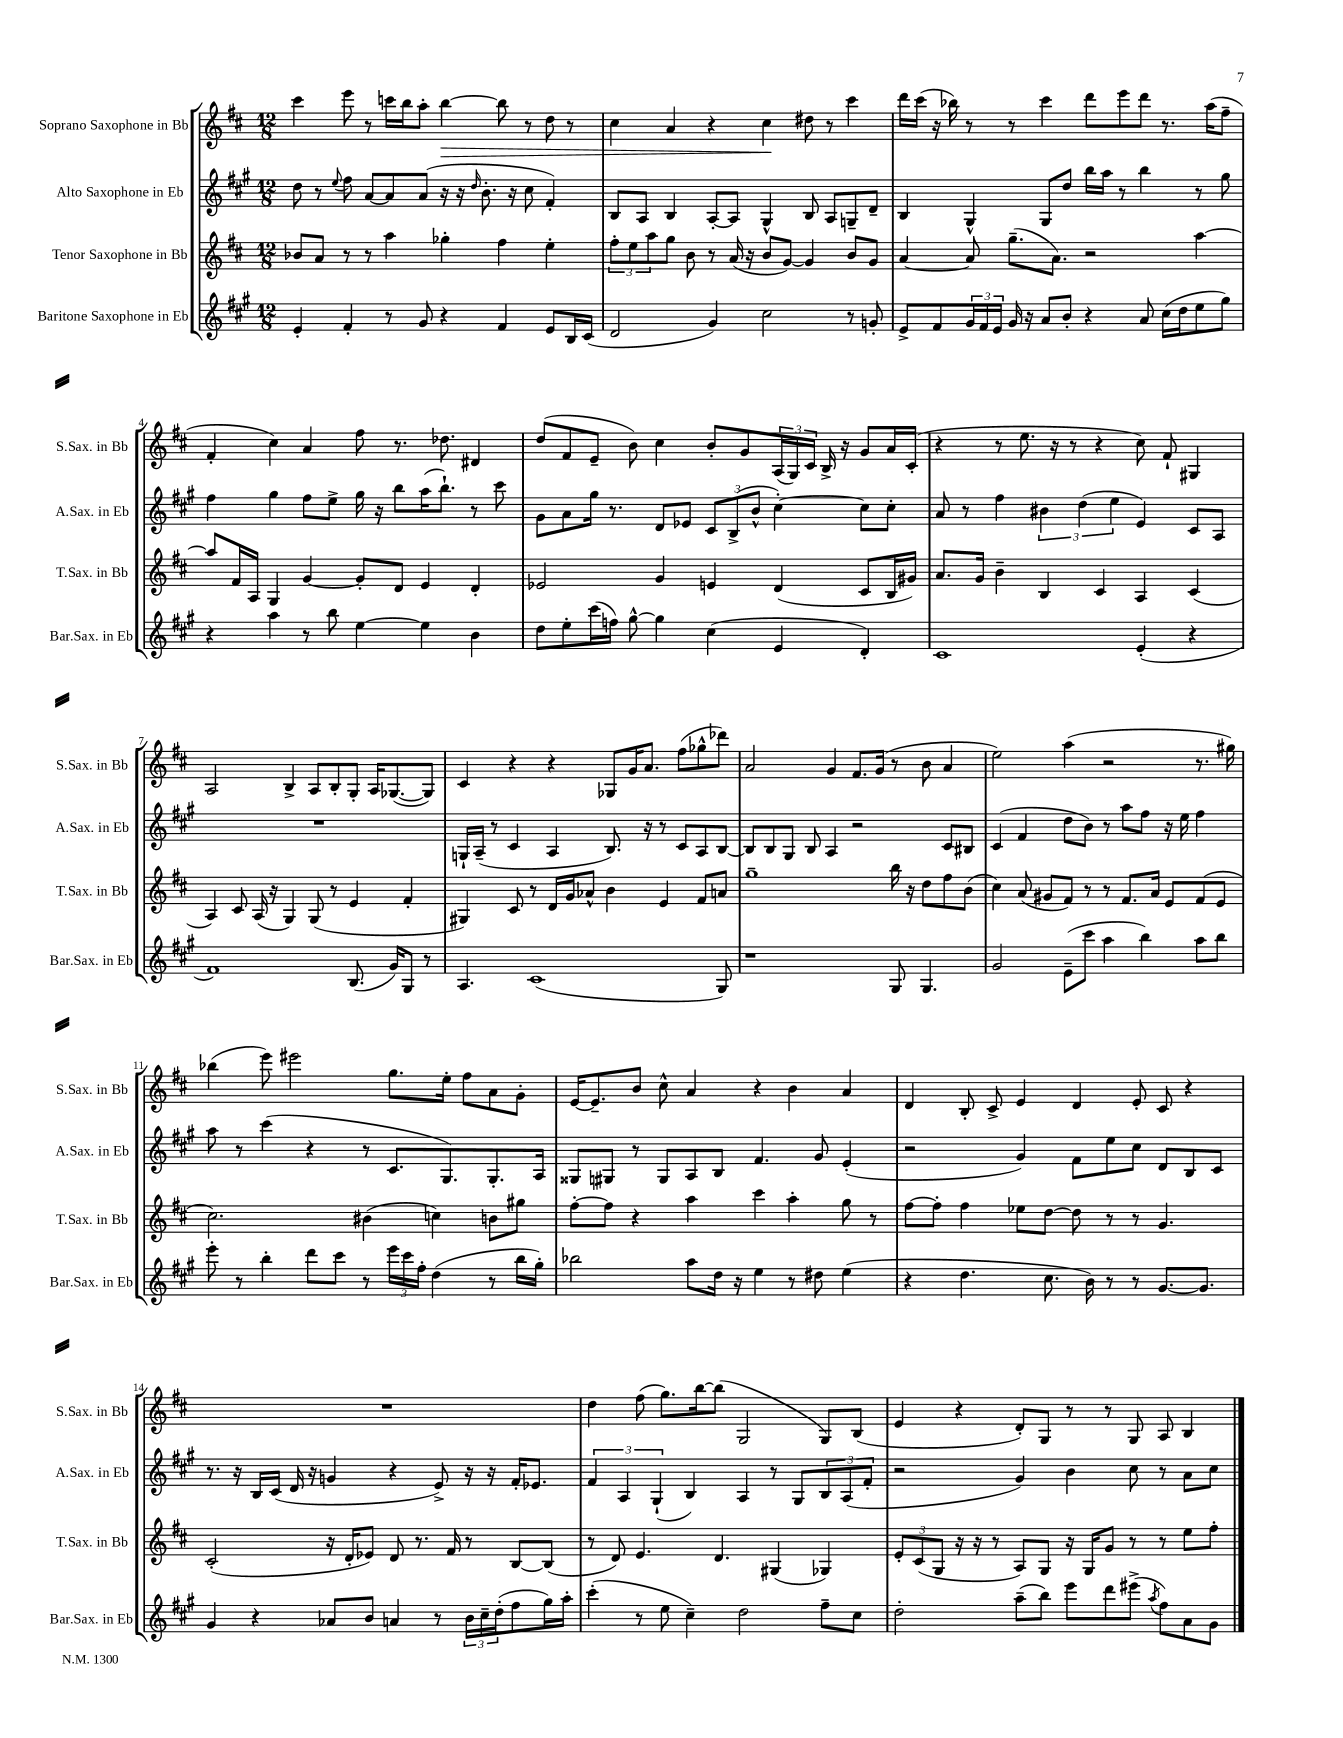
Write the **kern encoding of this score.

**kern	**kern	**kern	**kern
*staff4	*staff3	*staff2	*staff1
*clefG2	*clefG2	*clefG2	*clefG2
*k[f#c#g#]	*k[f#c#]	*k[f#c#g#]	*k[f#c#]
*M12/8	*M12/8	*M12/8	*M12/8
4e'	8b-	8dd	4ccc#
.	8a	8r	.
.	.	8qqee	.
4f#'	8r	8ff#	8eee
.	8r	[8a	8r
8r	4aa	8a]	16ccc
.	.	.	16bb
8g#	.	(8a	8aa'
4r	4gg-'	16r	[4bb
.	.	16r	.
.	.	16qqdd	.
.	.	8.b'	.
4f#	4ff#	.	8bb]
.	.	16r	.
.	.	8cc#	8r
8e	4ee'	4f#')	8dd
16B	.	.	8r
(16c#	.	.	.
=	=	=	=
2d	12ff#'	8B	4cc#
.	12ee	.	.
.	.	8A	.
.	12aa	.	.
.	8gg	4B	4a
.	8b	.	.
4g#)	8r	[8A'	4r
.	(16a	8A]	.
.	16r	.	.
2cc#	8b	4G#^^	4cc#
.	[8g)	.	.
.	4g]	8B	8dd#
.	.	8A	8r
8r	8b	8G~	4ccc#
8g'	8g	8d~	.
=	=	=	=
8e^	[4a	4B	16ddd
.	.	.	(16ccc#
8f#	.	.	16r
.	.	.	16bb-)
24g#	8a]	4G#^^	8r
24f#	.	.	.
24e	.	.	.
16g#	(8.gg~	.	8r
16r	.	.	.
8a	.	8G#	4ccc#
.	8.a)	.	.
8b'	.	8dd	.
4r	2r	16bb	8ddd
.	.	16aa	.
.	.	8r	8eee
8a	.	4bb	8ddd
(16cc#	.	.	8.r
16dd	.	.	.
8ee	[4aa	8r	.
.	.	.	(16aa
8gg#)	.	8gg#	8ff#~
=	=	=	=
4r	8aa]	4ff#	4f#'
.	16f#	.	.
.	16A	.	.
4aa	4G	4gg#	4cc#)
8r	[4g	8ff#	4a
8bb	.	8ee^	.
[4ee	8g']	16gg#	8ff#
.	.	16r	.
.	8d	8bb	8.r
4ee]	4e	(16aa	.
.	.	8.bb`)	8.dd-
4b	4d'	8r	4d#
.	.	8ccc#	.
=	=	=	=
8dd	2e-	8g#	(8dd
8ee'	.	8a	8f#
(16ccc#	.	16gg#	8e~
16ff)	.	8.r	.
[8gg#^^	.	.	8b)
4gg#]	4g	8d	4cc#
.	.	8e-	.
(4cc#	4e	12c#	8b'
.	.	(12B^	.
.	.	.	8g
.	.	12b^^	.
4e	(4d	[4cc#')	(24A
.	.	.	24G)
.	.	.	24c#
.	.	.	16B^
.	.	.	16r
4d')	8c#	8cc#]	8g
.	16B	8cc#'	16a
.	16g#)	.	(16c#'
=	=	=	=
1c#	8.a	8a	4r
.	.	8r	.
.	16g	.	.
.	4b~	4ff#	8r
.	.	.	8.ee
.	4B	6b#	.
.	.	.	16r
.	.	.	8r
.	.	(6dd	.
.	4c#	.	4r
.	.	6ee	.
(4e'	4A	4e)	8cc#)
.	.	.	8f#`
4r	(4c#	8c#	4G#
.	.	8A	.
=	=	=	=
1f#)	4A)	1.r	2A
.	8c#	.	.
.	(16A	.	.
.	16r	.	.
.	4G)	.	4B^
.	(8G	.	8A
.	8r	.	8B'
(8.B	4e	.	8G'
.	.	.	16A
16g#)	.	.	([8.G-
8G#	4f#'	.	.
8r	.	.	8G-])
=	=	=	=
4.A	4G#)	16G`	4c#
.	.	(16A~	.
.	.	8r	.
.	8c#	4c#	4r
(1c#	8r	.	.
.	16d	4A	4r
.	16g	.	.
.	8a-^^	.	.
.	4b	8.B)	8G-
.	.	.	16g
.	.	16r	8.a
.	4e	8r	.
.	.	8c#	(8ff#
.	8f#	8A	8gg-^^
8G#)	8a	[8B	8ddd-)
=	=	=	=
1r	1gg~	8B]	2a
.	.	8B	.
.	.	8G#	.
.	.	8B	.
.	.	4A	4g
.	.	2r	8.f#
.	.	.	(16g
8G#	16bb	.	8r
.	16r	.	.
4.G#	8dd	.	8b
.	8ff#	8c#	4a
.	(8b	8B#	.
=	=	=	=
2g#	4cc#)	(4c#	2ee)
.	(8a	4f#	.
.	8g#	.	.
(8e~	8f#)	8dd	(4aa
8ccc#	8r	8b)	.
4aa	8r	8r	2r
.	8.f#	8aa	.
4bb)	.	8ff#	.
.	16a	.	.
.	8e	16r	.
.	.	16ee	.
8aa	(8f#	4ff#	8.r
8bb	8e	.	.
.	.	.	16gg#)
=	=	=	=
8eee'	2.cc#)	8aa	(4bb-
8r	.	8r	.
4bb'	.	(4ccc#	8eee)
.	.	.	2eee#
8ddd	.	4r	.
8ccc#	.	.	.
8r	(4b#	8r	.
24eee	.	8.c#	8.gg
24ccc#	.	.	.
24ff#'	.	.	.
(4dd	4cc)	.	.
.	.	8.G#)	16ee'
.	.	.	8ff#
8r	8b	8.G#'	8a
16bb	8gg#	.	8g'
16gg#')	.	16A	.
=	=	=	=
2bb-	[8ff#'	8G##	[16e
.	.	.	8.e~]
.	8ff#]	8G#	.
.	4r	8r	8b
.	.	8G#	8cc#^^
8aa	4aa	8A	4a
16dd	.	8B	.
16r	.	.	.
4ee	4ccc#	4.f#	4r
8r	4aa'	.	4b
8dd#	.	8g#	.
(4ee	8gg	(4e'	4a
.	8r	.	.
=	=	=	=
4r	[8ff#	2r	4d
.	8ff#']	.	.
4.dd	4ff#	.	8B'
.	.	.	8c#^
.	8ee-	4g#)	4e
8.cc#	[8dd	.	.
.	8dd]	8f#	4d
16b)	.	.	.
8r	8r	8ee	.
8r	8r	8cc#	8e'
[8.g#	4.g	8d	8c#
.	.	8B	4r
8.g#]	.	.	.
.	.	8c#	.
=	=	=	=
4g#	(2c#'	8.r	1.r
.	.	16r	.
4r	.	16B	.
.	.	(16c#	.
.	.	16d	.
.	.	16r	.
8a-	16r	4g	.
.	16d'	.	.
8b	8e-)	.	.
4a	8d	4r	.
.	8.r	.	.
8r	.	8e^)	.
.	16f#	.	.
24b	8r	16r	.
24cc#~	.	.	.
.	.	16r	.
(24dd'	.	.	.
8ff#	[8B	16f#'	.
.	.	8.e-	.
16gg#)	(8B]	.	.
16aa'	.	.	.
=	=	=	=
(4ccc#'	8r	6f#	4dd
.	8d)	.	.
.	.	6A	.
8r	4.e	.	(8ff#
.	.	(6G#`	.
8ee	.	.	8.gg)
4cc#~)	.	4B)	.
.	.	.	[16bb
.	4.d	.	(8bb]
2dd	.	4A	2G
.	(4G#	8r	.
.	.	8G#	.
8ff#~	4G-)	12B	8G)
.	.	(12A	.
8cc#	.	.	(8B
.	.	12f#'	.
=	=	=	=
2dd'	12e'	2r	4e
.	(12c#	.	.
.	12G	.	.
.	16r	.	4r
.	16r	.	.
.	8r	.	.
(8aa~	8A)	4g#)	8d')
8bb)	8G	.	8G
8eee	16r	4b	8r
.	16G	.	.
8ddd	8g	.	8r
(8eee#^	8r	8cc#	8G
8qaa	.	.	.
8ff#)	8r	8r	8A
8a	8ee	8a	4B
8g#	8ff#'	8cc#	.
==	==	==	==
*-	*-	*-	*-
